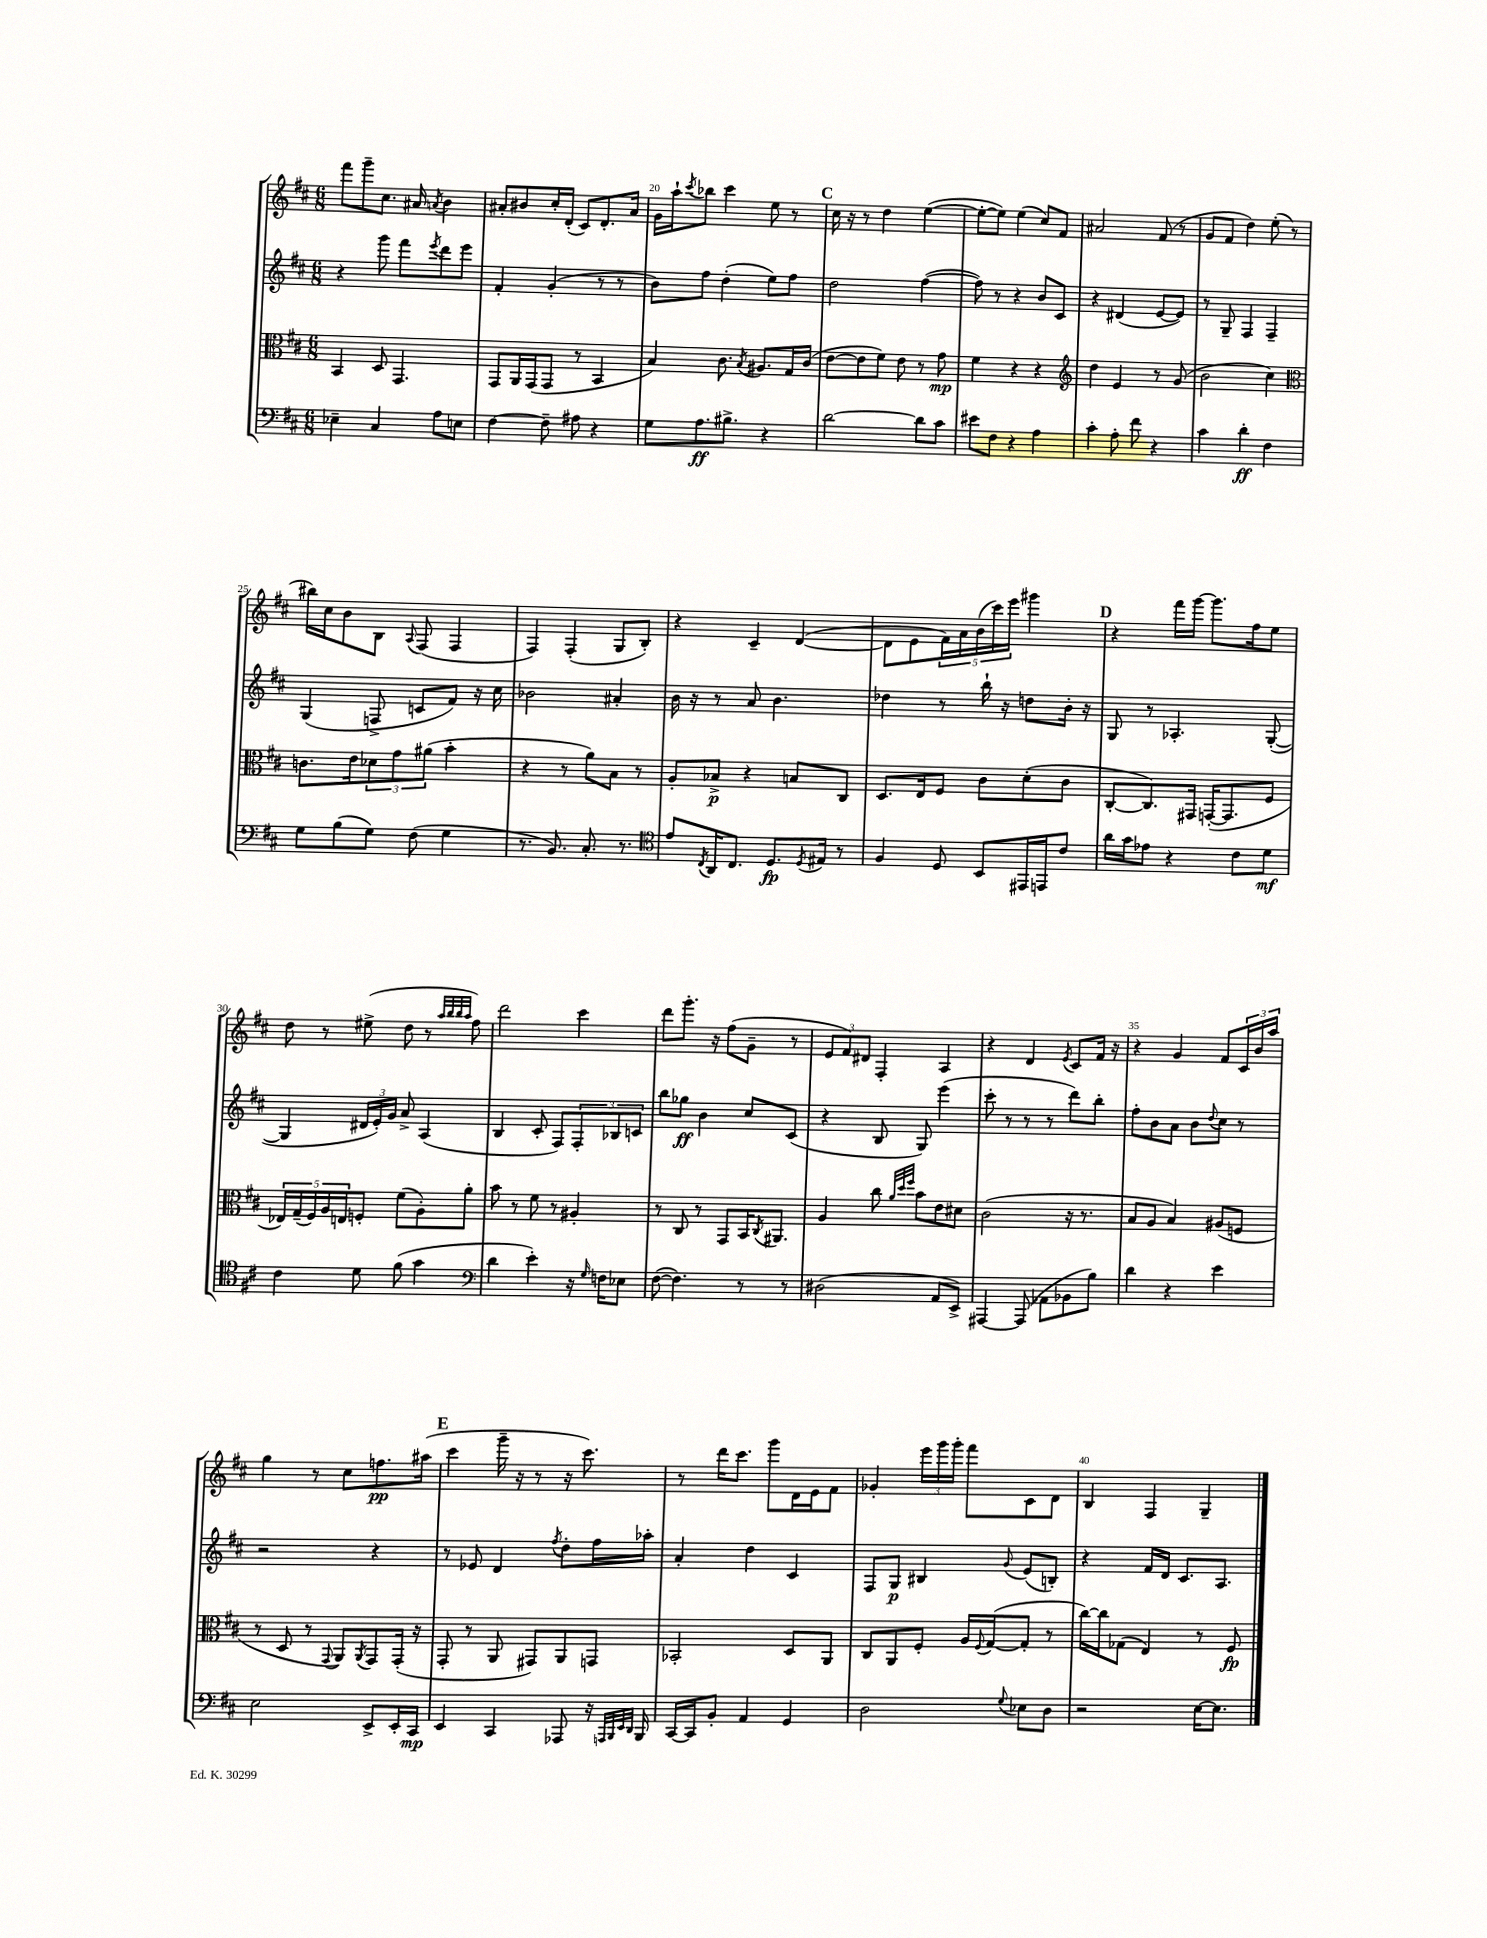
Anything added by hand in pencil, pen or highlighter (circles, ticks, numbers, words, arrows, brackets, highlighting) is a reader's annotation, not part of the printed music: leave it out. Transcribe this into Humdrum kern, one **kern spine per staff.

**kern	**dynam	**kern	**dynam	**kern	**dynam	**kern	**dynam
*part4	*part4	*part3	*part3	*part2	*part2	*part1	*part1
*staff4	*staff4	*staff3	*staff3	*staff2	*staff2	*staff1	*staff1
*clefF4	*	*clefC3	*	*clefG2	*	*clefG2	*
*k[f#c#]	*	*k[f#c#]	*	*k[f#c#]	*	*k[f#c#]	*
*M6/8	*	*M6/8	*	*M6/8	*	*M6/8	*
=18	=18	=18	=18	=18	=18	=18	=18
4E-X~\	.	4BB/	.	4r	.	8fff#\L	.
.	.	.	.	.	.	8ggg~\	.
4C#/	.	8D/	.	8ggg\	.	8.cc#\J	.
.	.	4.GG/	.	8fff#\L	.	.	.
.	.	.	.	.	.	16a#X/	.
.	.	.	.	8qeee/	.	8qan/	.
8A\L	.	.	.	8ddd\	.	4b\	.
8En\J	.	.	.	8eee\J	.	.	.
=19	=19	=19	=19	=19	=19	=19	=19
[4F#\	.	8GG/L	.	4f#'/	.	8a#X'/L	.
.	.	16AA/L	.	.	.	8b#X/	.
.	.	(16GG/J	.	.	.	.	.
8F#~\]	.	8GG/J	.	(4g'/	.	16cc#'/L	.
.	.	.	.	.	.	(16d'/JJ	.
8A#X\	.	8r	.	.	.	8c#/L)	.
4r	.	4BB/	.	8r	.	8.d'/	.
.	.	.	.	8r	.	.	.
.	.	.	.	.	.	16a#/Jk	.
=20	=20	=20	=20	=20	=20	=20	=20
8G\L	.	4B/)	.	8b\L)	.	16g\LL	.
.	.	.	.	.	.	16aa`\J	.
.	.	.	.	.	.	8qccc#/	.
8.A\	ff	.	.	8ff#\J	.	8bb-X\J	.
.	.	8.c#\	.	(4dd'\	.	4ccc#\	.
8.B#X^\J	.	.	.	.	.	.	.
.	.	8qB/	.	.	.	.	.
.	.	8.A#X/L	.	.	.	.	.
4r	.	.	.	8ee\L)	.	8ee\	.
.	.	16G/L	.	8ff#\J	.	8r	.
.	.	(16c#/JJ	.	.	.	.	.
!!LO:REH:place=s1:t=C
=21	=21	=21	=21	=21	=21	=21	=21
[2d\	.	[8e\L	.	2dd\	.	16cc#\	.
.	.	.	.	.	.	16r	.
.	.	8e\]	.	.	.	8r	.
.	.	8f#\J)	.	.	.	4dd\	.
.	.	8e\	.	.	.	.	.
8d\L]	.	8r	.	([4ff#\	.	([4ee\	.
8c#\J	.	8g\	mp	.	.	.	.
=22	=22	=22	=22	=22	=22	=22	=22
8e#X\L	.	4f#\	.	8ff#\])	.	8ee'\L_	.
8F#\J	.	.	.	8r	.	8ee\J])	.
4r	.	4r	.	4r	.	(4ee\	.
4A\	.	4r	.	8b/L	.	8cc#/L)	.
.	.	.	.	8c#/J	.	8f#/J	.
=23	=23	=23	=23	=23	=23	=23	=23
*	*	*clefG2	*	*	*	*	*
4c#'\	.	4dd\	.	4r	.	2a#X/	.
8A'\	.	4e/	.	(4d#X/	.	.	.
8f#\	.	.	.	.	.	.	.
4r	.	8r	.	[8e/L	.	(8f#/	.
.	.	(8g/	.	8e/J])	.	8r	.
=24	=24	=24	=24	=24	=24	=24	=24
4c#\	.	2b\	.	8r	.	8g/L	.
.	.	.	.	8G~/	.	8f#/J	.
4d'\	ff	.	.	4F#/	.	4dd\)	.
4F#\	.	4cc#\)	.	4F#~/	.	(8ee'\	.
.	.	.	.	.	.	8r	.
!!LO:LB:g=z
=25	=25	=25	=25	=25	=25	=25	=25
*	*	*clefC3	*	*	*	*	*
8G\L	.	8.cn\L	.	(4G/	.	16bb#X\LL)	.
.	.	.	.	.	.	16cc#\J	.
(8B\	.	.	.	.	.	8b\	.
.	.	16e\k	.	.	.	.	.
8G\J)	.	12d-X\	.	8Fn^/	.	8B\J	.
.	.	12g\	.	.	.	.	.
.	.	.	.	.	.	8qqA/	.
(8F#\	.	.	.	8cn/L	.	(8F#/	.
.	.	(12a#X\J	.	.	.	.	.
4G\	.	4b'\	.	8f#/J)	.	4F#/	.
.	.	.	.	16r	.	.	.
.	.	.	.	16cc#\	.	.	.
=26	=26	=26	=26	=26	=26	=26	=26
8.r	.	4r	.	2b-X\	.	4F#/)	.
8.BB/)	.	.	.	.	.	.	.
.	.	8r	.	.	.	(4F#'/	.
8.C#'/	.	8a\L)	.	.	.	.	.
.	.	8B\J	.	4a#X'/	.	8G/L	.
8.r	.	.	.	.	.	.	.
.	.	8r	.	.	.	8B'/J)	.
=27	=27	=27	=27	=27	=27	=27	=27
*clefC4	*	*	*	*	*	*	*
8e/L	.	8A'/L	.	16b\	.	4r	.
.	.	.	.	16r	.	.	.
8qC#/	.	.	.	.	.	.	.
16AA/K	.	8B-X^/J	p	8r	.	.	.
8.C#/J	.	.	.	.	.	.	.
.	.	4r	.	8a/	.	4c#~/	.
8.D/L	fp	.	.	4.b\	.	.	.
.	.	8Bn/L	.	.	.	([4d/	.
8qD/	.	.	.	.	.	.	.
16E#X/Jk	.	.	.	.	.	.	.
8r	.	8C#/J	.	.	.	.	.
=28	=28	=28	=28	=28	=28	=28	=28
4F#/	.	8.D/L	.	4dd-X\	.	8d\L]	.
.	.	.	.	.	.	8e\	.
.	.	16E/k	.	.	.	.	.
8D/	.	8F#/J	.	8r	.	20f#\L)	.
.	.	.	.	.	.	20a\	.
.	.	.	.	.	.	(20b\	.
8BB/L	.	8c#\L	.	16bb`\	.	.	.
.	.	.	.	.	.	20ccc#\)	.
.	.	.	.	16r	.	.	.
.	.	.	.	.	.	20eee\JJ	.
16EE#X/L	.	(8d'\	.	8ddn\L	.	4ggg#X\	.
16EEn/J	.	.	.	.	.	.	.
8c#/J	.	8c#\J	.	16b'\Jk	.	.	.
.	.	.	.	16r	.	.	.
!!LO:REH:place=s1:t=D
=29	=29	=29	=29	=29	=29	=29	=29
16a\LL	.	[8C#'/L	.	8G/	.	4r	.
16g\J	.	.	.	.	.	.	.
8e-X\J	.	8.C#/])	.	8r	.	.	.
4r	.	.	.	4.A-X'/	.	16fff#\LL	.
.	.	16GG#X/Jk	.	.	.	[16ggg\JJ	.
.	.	([16GGn'/KL	.	.	.	8.ggg\L]	.
.	.	8.GG/]	.	.	.	.	.
8c#\L	.	.	.	.	.	.	.
.	.	.	.	.	.	16ff#\k	.
8d\J	mf	8F#/J	.	([8G'/	.	8ee\J	.
!!LO:LB:g=z
=30	=30	=30	=30	=30	=30	=30	=30
4c#\	.	20E-X/LL)	.	4G/]	.	8dd\	.
.	.	(20G~/	.	.	.	.	.
.	.	20F#/)	.	.	.	.	.
.	.	.	.	.	.	8r	.
.	.	20A/	.	.	.	.	.
.	.	20En/J	.	.	.	.	.
8d\	.	8Fn'/J	.	24d#X/LL	.	(8ee#X^\	.
.	.	.	.	24e'/)	.	.	.
.	.	.	.	24g/JJ	.	.	.
(8f#\	.	(8f#\L	.	8a^/	.	8dd\	.
4g\	.	8A'\)	.	(4A/	.	8r	.
.	.	.	.	.	.	32qqaa/LLL	.
.	.	.	.	.	.	32qqbb/	.
.	.	.	.	.	.	32qqbb/	.
.	.	.	.	.	.	32qqaa/JJJ	.
.	.	8a'\J	.	.	.	8ff#\)	.
=31	=31	=31	=31	=31	=31	=31	=31
*clefF4	*	*	*	*	*	*	*
4d\	.	8b\	.	4B/	.	2ddd\	.
.	.	8r	.	.	.	.	.
4e'\)	.	8f#\	.	8c#'/	.	.	.
.	.	8r	.	8F#/L)	.	.	.
16r	.	4A#X'/	.	12F#'/	.	4ccc#\	.
16qqG/	.	.	.	.	.	.	.
16Fn\KL	.	.	.	.	.	.	.
.	.	.	.	12B-X/	.	.	.
8E-X\J	.	.	.	.	.	.	.
.	.	.	.	12cn/J	.	.	.
=32	=32	=32	=32	=32	=32	=32	=32
([8F#\	.	8r	.	8bb\L	.	8ddd\L	.
4.F#\])	.	8C#/	.	8gg-X\J	ff	8.ggg'\J	.
.	.	8r	.	4b\	.	.	.
.	.	.	.	.	.	16r	.
.	.	8GG/L	.	.	.	(8ff#\L	.
8r	.	16BB/K	.	8cc#/L	.	8g~\J	.
.	.	8qC#/	.	.	.	.	.
.	.	8.AA#X/J	.	.	.	.	.
8r	.	.	.	(8c#/J	.	8r	.
=33	=33	=33	=33	=33	=33	=33	=33
(2D#X\	.	4A/	.	4r	.	12e/L	.
.	.	.	.	.	.	12f#/)	.
.	.	.	.	.	.	12d#X/J	.
.	.	8cc#\	.	8B/	.	4F#'/	.
.	.	32qqa/LLL	.	.	.	.	.
.	.	32qqdd/	.	.	.	.	.
.	.	32qqff#/JJJ	.	.	.	.	.
.	.	8b\L	.	8G/)	.	.	.
8AA/L	.	8e\	.	(4eee\	.	4A/	.
8EE^/J)	.	8d#X\J	.	.	.	.	.
=34	=34	=34	=34	=34	=34	=34	=34
[4AAA#X/	.	(2c#\	.	8ccc#'\	.	4r	.
.	.	.	.	8r	.	.	.
(8AAA#/]	.	.	.	8r	.	4d/	.
8AA-X\L	.	.	.	8r	.	.	.
.	.	.	.	.	.	8qe/	.
8BB-X\	.	16r	.	8ddd\L)	.	8c#/L	.
.	.	8.r	.	.	.	.	.
8B\J)	.	.	.	8bb'\J	.	16f#/Jk	.
.	.	.	.	.	.	16r	.
=35	=35	=35	=35	=35	=35	=35	=35
4d\	.	8B/L	.	8ff#'\L	.	4r	.
.	.	8A/J	.	8b\	.	.	.
4r	.	4B/)	.	8a\J	.	4g/	.
.	.	.	.	8b\L	.	.	.
.	.	.	.	8qqdd/	.	.	.
4e\	.	(8A#X/L	.	8cc#\J	.	8f#/L	.
.	.	8Fn/J	.	8r	.	24c#/L	.
.	.	.	.	.	.	24b/	.
.	.	.	.	.	.	24aa/JJ	.
!!LO:LB:g=z
=36	=36	=36	=36	=36	=36	=36	=36
2E\	.	8r	.	2r	.	4gg\	.
.	.	8D/	.	.	.	.	.
.	.	8r	.	.	.	8r	.
.	.	8qqGG/	.	.	.	.	.
.	.	8AA/L)	.	.	.	8cc#\L	.
.	.	8qAA/	.	.	.	.	.
8EE^/L	.	8GG/	.	4r	.	8.ffn\	pp
16EE'/L	.	(16GG'/Jk	.	.	.	.	.
16CC#/JJ	mp	16r	.	.	.	(16aa#X\Jk	.
!!LO:REH:place=s1:t=E
=37	=37	=37	=37	=37	=37	=37	=37
4EE/	.	8GG'/	.	8r	.	4ccc#\	.
.	.	8r	.	8e-X/	.	.	.
4CC#/	.	8AA/	.	4d/	.	16ggg~\	.
.	.	.	.	.	.	16r	.
.	.	8GG#X/L)	.	.	.	8r	.
.	.	.	.	8qff#/	.	.	.
8AAA-X/	.	8AA/	.	8dd'\L	.	16r	.
.	.	.	.	.	.	8.ccc#\)	.
16r	.	8GGn/J	.	16ff#\L	.	.	.
32qqAAAn/LLL	.	.	.	.	.	.	.
32qqBBB/	.	.	.	.	.	.	.
32qqEE/	.	.	.	.	.	.	.
32qqDD/JJJ	.	.	.	.	.	.	.
16BBB/	.	.	.	16aa-X'\JJ	.	.	.
=38	=38	=38	=38	=38	=38	=38	=38
[16CC#/LL	.	2BB-X'/	.	4a'/	.	8r	.
16CC#/J]	.	.	.	.	.	.	.
8BB'/J	.	.	.	.	.	16ddd\KL	.
.	.	.	.	.	.	8.ccc#\J	.
4AA/	.	.	.	4dd\	.	.	.
.	.	.	.	.	.	8ggg\L	.
4GG/	.	8D/L	.	4c#/	.	16d\L	.
.	.	.	.	.	.	16e\J	.
.	.	8AA/J	.	.	.	8f#\J	.
=39	=39	=39	=39	=39	=39	=39	=39
2D\	.	8C#/L	.	8F#/L	.	4g-X'/	.
.	.	8AA/	.	8G/J	p	.	.
.	.	8F#'/J	.	4B#X/	.	24eee\LL	.
.	.	.	.	.	.	24ggg\	.
.	.	.	.	.	.	24ggg'\JJ	.
.	.	16A/LL	.	.	.	8fff#\L	.
.	.	8qqF#/	.	.	.	.	.
.	.	([16G/J	.	.	.	.	.
8qqG/	.	.	.	8qqg/	.	.	.
8E-X\L	.	8G'/J]	.	(8e/L	.	8c#\	.
8D\J	.	8r	.	8Bn'/J)	.	8d\J	.
=40	=40	=40	=40	=40	=40	=40	=40
2r	.	[16cc#\LL)	.	4r	.	4B/	.
.	.	16cc#\J]	.	.	.	.	.
.	.	(8G-X\J	.	.	.	.	.
.	.	4E/)	.	16f#/LL	.	4F#/	.
.	.	.	.	16d/JJ	.	.	.
.	.	.	.	8.c#/L	.	.	.
[16E\KL	.	8r	.	.	.	4G~/	.
8.E\J]	.	.	.	8.A/J	.	.	.
.	.	8F#/	fp	.	.	.	.
==	==	==	==	==	==	==	==
*-	*-	*-	*-	*-	*-	*-	*-
